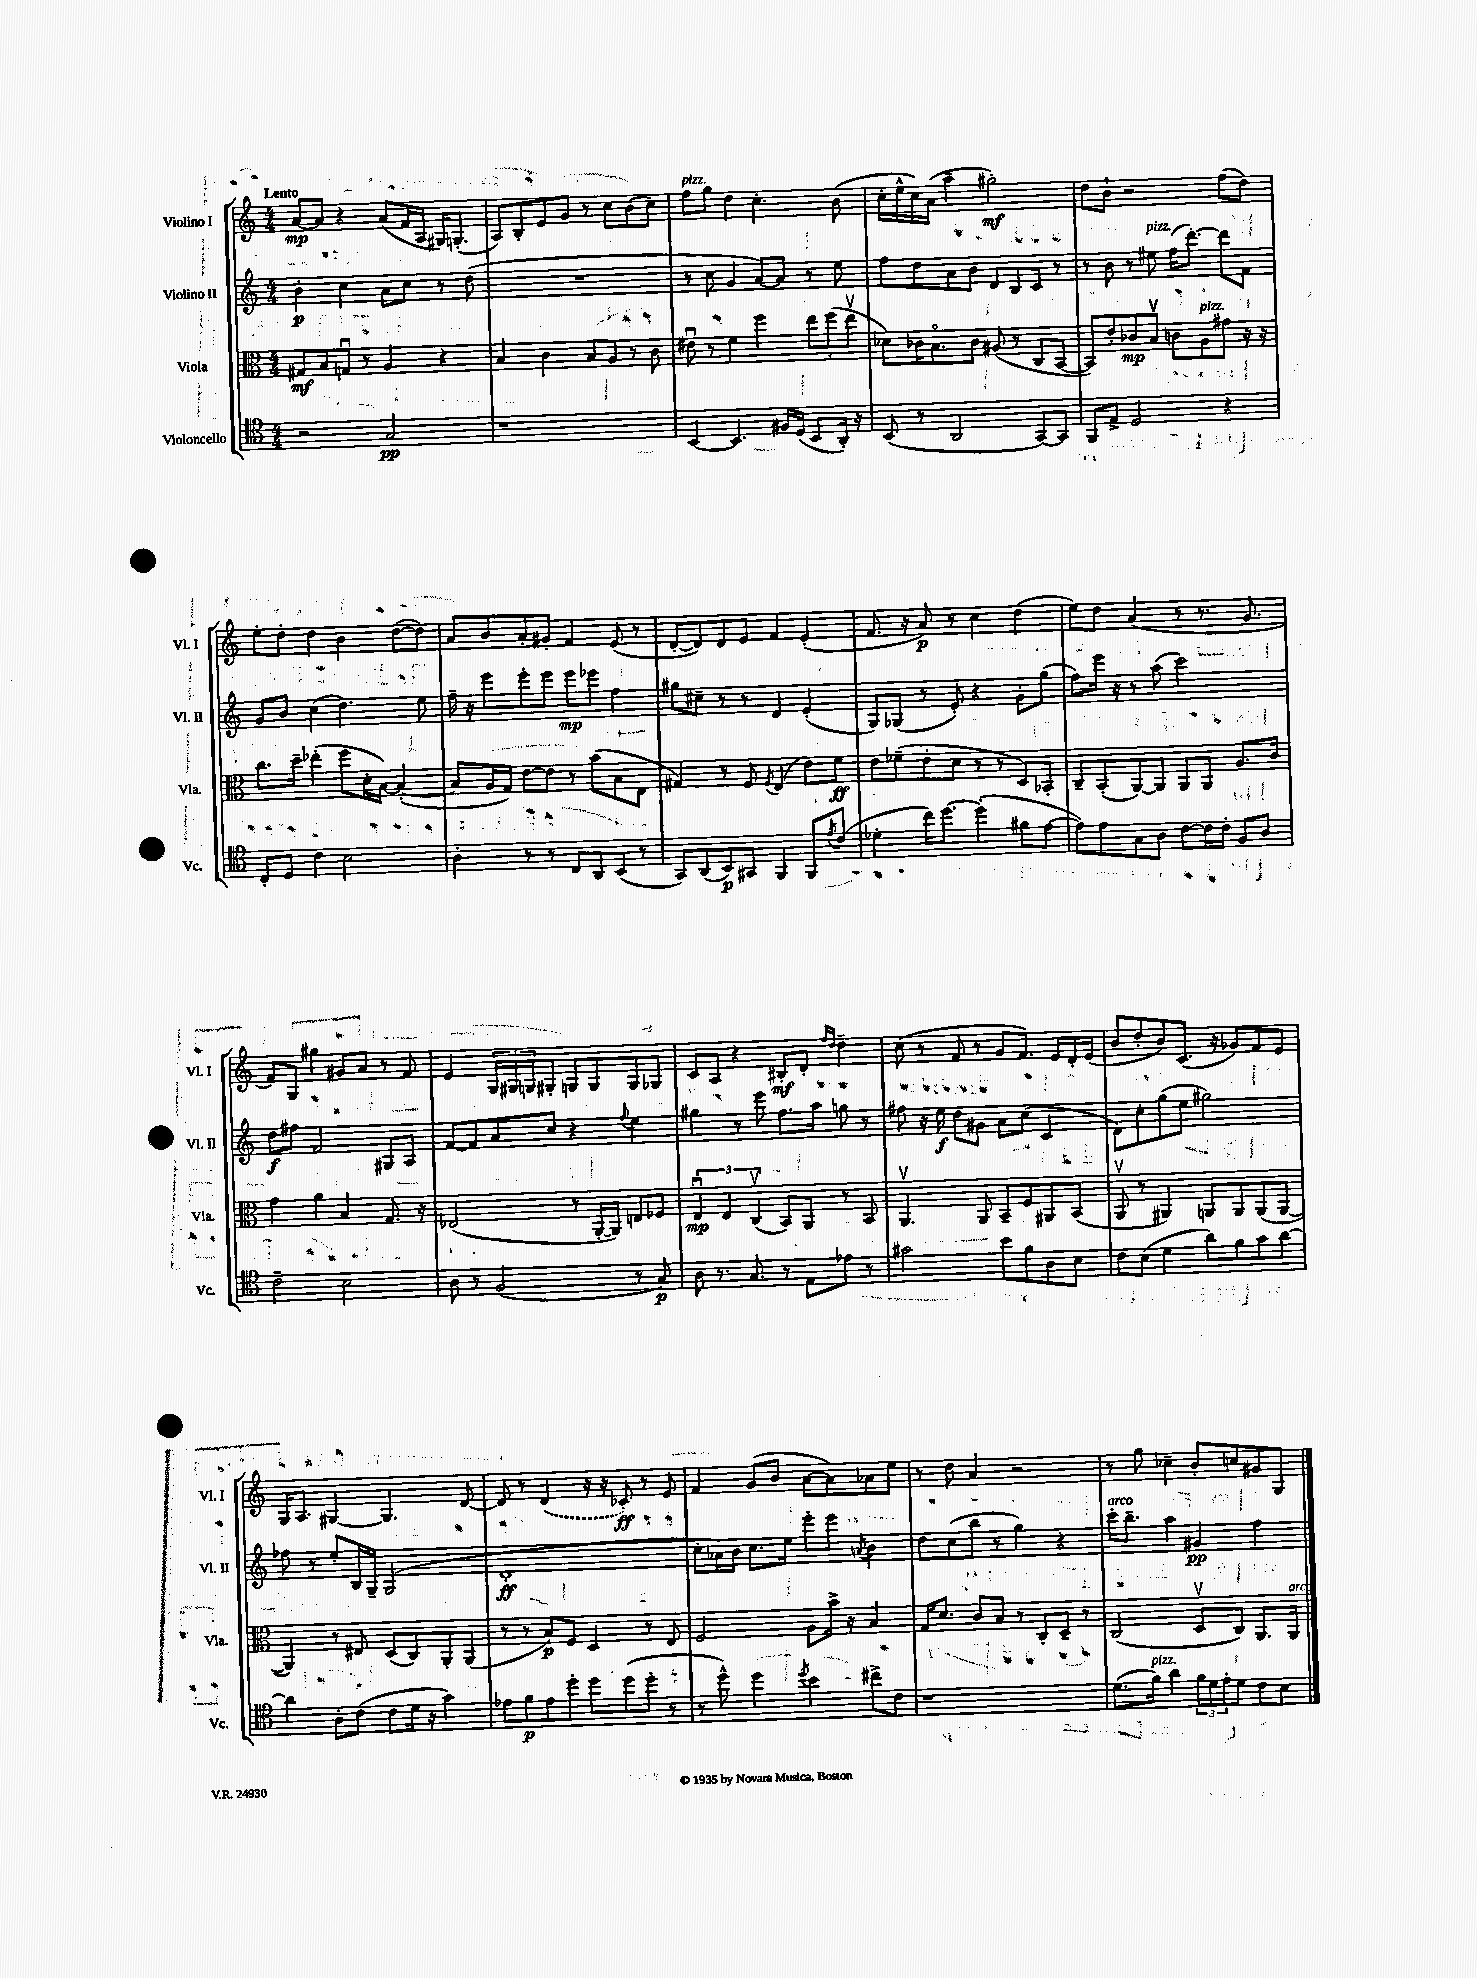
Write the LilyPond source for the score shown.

<<
\new StaffGroup <<
\new Staff = "s0" \with { instrumentName = "Violino I" shortInstrumentName = "Vl. I" } {
    \clef treble \key c \major \numericTimeSignature \time 4/4 \tempo "Lento"
    a'8~\mp a'8 r4 a'8( f'16 a16 gis16) g8.-.( |
    a8) b8-. e'8 g'8 r8 c''8 b'8( c''8) |
    f''8^\markup { \italic "pizz." } g''8 d''4 c''4.-. b'8( |
    c''16-. e''16-^ c''16) a'16( a''4-- gis''2-.\mf) |
    d''8 b'8-! r2 f''8( d''8) |
    e''8-. d''8-. d''4 b'4 d''8~( d''8) |
    a'8 b'8 a'8-. gis'8-. f'4 e'8( r8 |
    d'8~-. d'8) d'8 e'8 f'4 e'4-.( |
    f'8. r16 a'8\p) r8 c''4 d''4( |
    e''8) d''8 a'4( r8 r8. g'8. |
    f'8) g8 gis''4 gis'8 a'8 r8 f'8 |
    e'4 \tuplet 3/2 { g16 gis16 g16 } gis8-. g8 g8 g8 ges8 |
    c'8 a8 r4 bis8-.\mf d'8-. \grace { f''16 d''16 } d''4-- |
    c''8( r8 f'8 r8 g'8 f'8.) e'16 d'16-. e'16( |
    b'8 d''8-. b'8) c'8.( r16 ges'8) f'8 e'8 |
    g16 a8. gis4~ gis4. d'8~ |
    d'8 r8 \once \slurDashed d'4( r16 r16 ces'8-.\ff) r8 e'8 |
    f'4 g'8( b'8 a'8~ a'8) aes'8 e''8 |
    r8 d''8 a'4 r2 |
    r8 g''8 ces''4-- b'8-. c''8 gis'8 g8 \bar "|." |
}
\new Staff = "s1" \with { instrumentName = "Violino II" shortInstrumentName = "Vl. II" } {
    \clef treble \key c \major \numericTimeSignature \time 4/4
    b'4-.\p c''4 a'8 c''8 r8 d''8( |
    R1 |
    r8 c''8 g'4 a'8~) a'8 r8 e''8 |
    f''8 d''8 a'8 b'8 d'8 b8 c'8 r8 |
    r8 b'8 r8 eis''8^\markup { \italic "pizz." } f''16( d'''8.~-.) d'''8 f'8 |
    g'8 b'8 c''4( d''4.) e''8 |
    f''16-- r16 e'''8 e'''8-. e'''8 e'''8\mp ees'''8 f''4 |
    gis''8 cis''8-- r8 r8 d'4 e'4-.( |
    g8) ges8( r8 e'8-.) r4 g'8-. g''8( |
    f''8) e'''16 r16 r8 a''8( c'''2) |
    d''8\f fis''8 f'2 gis8 a8 |
    f'8~ f'8 a'8 c''8 r4 \appoggiatura { f''8 } e''4 |
    gis''4 r8 e'''8 f''8. a''16 g''8 r8 |
    fis''8 r16 e''16\f d''8 gis'8 a'8 c''8( c'4 |
    d'8) c''8-. g''8( e''8 gis''2) |
    fes''8 r8 e''8-. b16 g16-- g2( |
    d'1-.\ff |
    c''8-. aes'16) b'16 c''8. e''16 e'''8-. e'''8 \acciaccatura { a'8 } b'4 |
    d''8 c''8( b''8 r8 g''4) r4 |
    c'''16-.^\markup { \italic "arco" } b''8.-- a''4 gis'4\pp f''4 \bar "|." |
}
\new Staff = "s2" \with { instrumentName = "Viola" shortInstrumentName = "Vla." } {
    \clef alto \key c \major \numericTimeSignature \time 4/4
    gis8\mf b8 g8\downbow r8 a4 r4 |
    b4 c'4 b8 a8 r8 c'8 |
    eis'8\downbow r8 f'4 f''4 \tuplet 3/2 { e''8 f''8( e''8\upbow } |
    des'8) ces'16 b8.\flageolet ces'8 ais8( r8 c8 b,8~ |
    b,8) e'8-. ces'8\mp b8\upbow c'8 a8^\markup { \italic "pizz." } gis'8 r16 r16 |
    c''8. d''16-- ees''4-.( f''8 d'16-. b16~) b4~-.( |
    b8 a16 g16) e'8~ e'8 r8 b'8( b8 e8 |
    gis4) r8 f8 \acciaccatura { f8 } e4( e'8) f'8\ff |
    e'8 fes'8--( e'8-. d'8 r8 r8 d8) bes,8-. |
    c8-- b,8-.( a,8~) a,8 a,8 a,8 a8. c'16 |
    g'4 a'4 b4 g8. r16 |
    ees2( r8 a,16~-. a,16) e8 fes8 |
    \tuplet 3/2 { e4\downbow\mp e4 c4\upbow( } b,8) a,8 r8 b,8 |
    a,4.\upbow a,8 b,8-- f8 ais,8 b,8( |
    a,8\upbow r8 ais,4) a,8 a,8 a,8( a,8~ |
    a,4) r8 eis8 d8( c8) a,8-. a,8( |
    r8 r8 b8\p) f8 d4 r8 e8 |
    f2 a8 b'16-> r16 b4 |
    g16 d'8. c'8 b8 r8 c8-. d8-- r8 |
    c2( d8\upbow c8) a,8. a,16^\markup { \italic "arco" } \bar "|." |
}
\new Staff = "s3" \with { instrumentName = "Violoncello" shortInstrumentName = "Vc." } {
    \clef tenor \key c \major \numericTimeSignature \time 4/4
    r2 g2\pp |
    r1 |
    b,4~ b,4. fis16 d16( b,8 a,16-.) r16 |
    b,8( r8 a,2 g,8~) g,8 |
    f,8 e8-> d2 r4 |
    c8-. d8 c'4 b2 |
    a4-. r8 r8 c8 a,8 b,8( r8 |
    g,8) a,8( b,8\p) gis,8 f,4 f,8 \acciaccatura { e'8 } c'8( |
    des'4-. c''16) d''8.~ d''4-.( fis'8 e'8~ |
    e'8) e'8 g8 a8 c'8~ c'16 c'16-. f8 a8 |
    c'2-- b2 |
    a8 r8 f2( r8 g8\p) |
    a8 r8. g8. r8 e8 ees'8 r8 |
    gis'2 b'8 f'8 a8 b8 |
    c'8 b8( d'4 a'8) f'8 g'8 a'8~ |
    a'4 a8-. c'8( c'8 d'16 r16 g'4) |
    ees'8 f'8\p ees'8 d''8-. d''8 d''8( d''8-. r8 |
    r8 d''8-^) d''4 \acciaccatura { d''8 } b'4 cis''8-> c'8 |
    r1 |
    d'8.( f'16^\markup { \italic "pizz." }) a'4 \tuplet 3/2 { f'16 d'16 e'16-. } d'8 c'8 b8 \bar "|." |
}
>>
>>
\layout { \context { \Score \remove "Bar_number_engraver" } }
